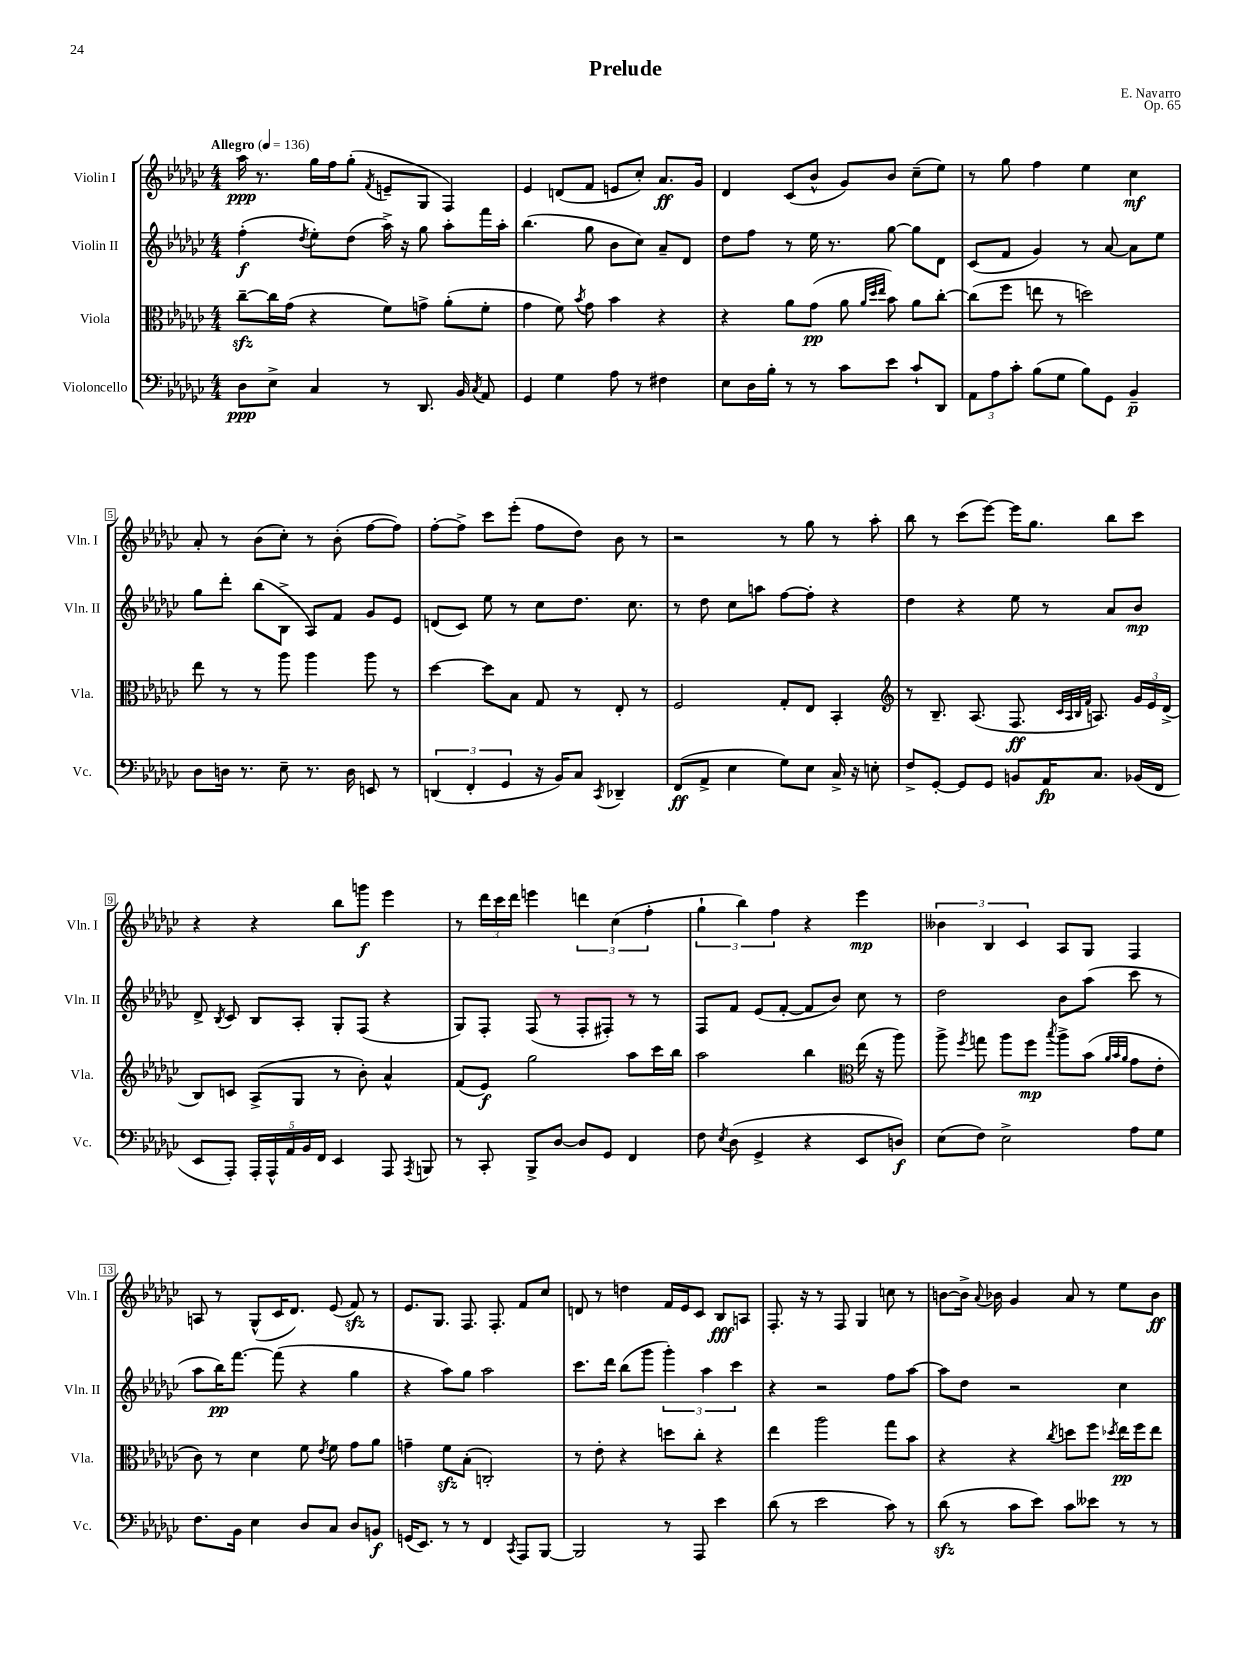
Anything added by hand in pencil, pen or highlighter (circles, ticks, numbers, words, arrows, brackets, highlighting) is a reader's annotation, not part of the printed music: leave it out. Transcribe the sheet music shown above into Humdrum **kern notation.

**kern	**kern	**kern	**kern
*staff4	*staff3	*staff2	*staff1
*clefF4	*clefC3	*clefG2	*clefG2
*k[b-e-a-d-g-c-]	*k[b-e-a-d-g-c-]	*k[b-e-a-d-g-c-]	*k[b-e-a-d-g-c-]
*M4/4	*M4/4	*M4/4	*M4/4
*MM136	*MM136	*MM136	*MM136
8D-	[8cc-~	(4ff'	16aa-
.	.	.	8.r
8E-^	16cc-]	.	.
.	(16g-	.	.
.	.	8qdd-	.
4C-	4r	8ee-')	16gg-
.	.	.	16ff
.	.	(8dd-	(8gg-'
.	.	.	8qf
8r	8f)	16aa-^)	8e~
.	.	16r	.
8.DD-	8g^	8gg-	8G-
.	(8a-'	8aa-'	4F)
16BB-	.	.	.
8qC-	.	.	.
8AA-	8f'	16fff	.
.	.	16aa-'	.
=	=	=	=
4GG-	4g-	(4.bb-	4e-
4G-	8f)	.	(8d
.	8qb-	.	.
.	8g-	8gg-	8f
8A-	4b-	8b-	8e
8r	.	8cc-)	8cc-')
4F#	4r	8a-~	8.a-
.	.	8d-	.
.	.	.	16g-
=	=	=	=
8E-	4r	8dd-	4d-
16D-	.	8ff	.
16B-'	.	.	.
8r	8a-	8r	(8c-
8r	(8g-	16ee-	8b-^^
.	.	8.r	.
8c-	8a-	.	8g-)
.	32qqa-	.	.
.	32qqdd-	.	.
.	32qqee-	.	.
8e-	8b-)	[8gg-	8b-
8c-`	8a-	8gg-]	(8cc-~
8DD-	[8cc-'	8d-	8ee-)
=	=	=	=
12AA-	(8cc-]	(8c-	8r
12A-	.	.	.
.	8ff	8f	8gg-
12c-'	.	.	.
(8B-	8ee	4g-)	4ff
8G-	8r	.	.
8B-)	2dd)	8r	4ee-
8GG-	.	[8a-	.
4BB-~	.	8a-]	4cc-
.	.	8ee-	.
=	=	=	=
8D-	8ee-	8gg-	8a-'
16D	8r	8ddd-'	8r
8.r	.	.	.
.	8r	(8bb-	(8b-
8E-~	8aa-	8B-^	8cc-')
8.r	4aa-	8A-)	8r
.	.	8f	(8b-'
16D	.	.	.
8EE	8aa-	8g-	[8ff
8r	8r	8e-	8ff])
=	=	=	=
(6DD	[4dd-	(8d	[8ff'
.	.	8c-)	8ff^]
6FF'	.	.	.
.	8dd-]	8ee-	8ccc-
6GG-	.	.	.
.	8B-	8r	(8eee-'
16r	8G-	8cc-	8ff
16BB-)	.	.	.
8C-	8r	8.dd-	8dd-)
8qCC-	.	.	.
4DD-~	8E-'	.	8b-
.	.	8.cc-	.
.	8r	.	8r
=	=	=	=
(8FF	2F	8r	2r
8AA-^	.	8dd-	.
4E-	.	8cc-	.
.	.	8aa	.
8G-)	8G-'	[8ff	8r
8E-	8E-	8ff']	8gg-
16C-^	4BB-'	4r	8r
16r	.	.	.
8E'	.	.	8aa-'
=	=	=	=
*	*clefG2	*	*
8F^	8r	4dd-	8bb-
[8GG-'	8.B-~	.	8r
8GG-]	.	4r	(8ccc-
.	(8.A-	.	.
8GG-	.	.	[8eee-)
8BB	8.F	8ee-	16eee-]
.	.	.	8.gg-
16AA-	.	8r	.
.	32qqc-	.	.
.	32qqA-	.	.
.	32qqB-	.	.
.	32qqf	.	.
8.C-	8.A)	.	.
.	.	8a-	8bb-
(16BB-	24g-	8b-	8ccc-
.	24e-	.	.
16FF	.	.	.
.	(24d-^	.	.
=	=	=	=
8EE-	8B-)	8d-^	4r
.	.	8qB-	.
8AAA-')	8c	8c-	.
20AAA-'	(8A-^	8B-	4r
20AAA-^^	.	.	.
20AA-	.	.	.
.	8G-	8A-'	.
20BB-	.	.	.
20FF	.	.	.
4EE-	8r	8G-'	8bb-
.	8b-')	(8F	8ggg
8AAA-	4a-^^	4r	4eee-
8qAAA-	.	.	.
8BBB	.	.	.
=	=	=	=
8r	(8f	8G-)	8r
8CC-'	8e-)	8F'	24ddd-
.	.	.	24ccc-
.	.	.	24ddd-
8BBB-^	2gg-	(8F	4eee
[8D-	.	8r	.
8D-]	.	8F'	6ddd
8GG-	.	8F#')	.
.	.	.	(6cc-
4FF	8aa-	8r	.
.	.	.	6ff'
.	16ccc-	8r	.
.	16bb-	.	.
=	=	=	=
8F	2aa-	8F	6gg-`
8qE-	.	.	.
(8D-	.	8f	.
.	.	.	6bb-)
4GG-^	.	(8e-	.
.	.	.	6ff
.	.	[8f'	.
4r	4bb-	8f]	4r
.	.	8b-)	.
*	*clefC3	*	*
8EE-	(16ee-	8cc-	4eee-
.	16r	.	.
8D)	8aa-)	8r	.
=	=	=	=
(8E-	8aa-^	2dd-	6b--
.	8qff	.	.
8F)	8gg	.	.
.	.	.	6B-
2E-^	8aa-	.	.
.	.	.	6c-
.	8ff	.	.
.	8qbb-	.	.
.	8aa-^	8b-	8A-
.	(8b-	(8aa-	8G-
.	32qqa-	.	.
.	32qqb-	.	.
.	32qqa-	.	.
8A-	8g-	8ccc-	4F
8G-	8e-'	8r	.
=	=	=	=
8.F	8c-)	8aa-	8A
.	8r	16bb-)	8r
16BB-	.	[8.fff	.
4E-	4d-	.	(8G-^^
.	.	(8fff]	16c-
.	.	.	8.d-)
8D-	8f	4r	.
.	8qe-	.	.
8C-	8f	.	(8e-
8D-	8g-	4gg-	8f)
8BB	8a-	.	8r
=	=	=	=
(16GG	4g~	4r	8.e-
8.EE-)	.	.	.
.	.	.	8.G-
8r	8f	8aa-)	.
8r	(8B-'	8gg-	8.F
4FF	2C')	2aa-	.
.	.	.	8.F'
8qCC-	.	.	.
8AAA-	.	.	8f
[8BBB-	.	.	8cc-
=	=	=	=
2BBB-]	8r	8.ccc-	8d
.	8e-'	.	8r
.	.	16ddd-	.
.	4r	(8bb-	4dd
.	.	8ggg-	.
8r	8dd	6ggg-')	16f
.	.	.	16e-
8AAA-	8cc-'	.	8c-
.	.	6aa-	.
4e-	4r	.	8B-
.	.	6ccc-	.
.	.	.	8A
=	=	=	=
(8d-	4ee-	4r	8.F'
8r	.	.	.
.	.	.	16r
2e-	2aa-	2r	8r
.	.	.	8F
.	.	.	4G-
8c-)	8gg-	8ff	8cc
8r	8b-	[8aa-	8r
=	=	=	=
(8d-	4r	8aa-]	[8b
8r	.	8dd-	16b^]
.	.	.	8qqa-
.	.	.	16b-
8c-	4r	2r	4g-
8e-)	.	.	.
.	8qcc-	.	.
8c-	8dd	.	8a-
8e--	8ff	.	8r
.	8qdd-	.	.
8r	16ee-	4cc-	8ee-
.	16ff	.	.
8r	8ee-	.	8b-
==	==	==	==
*-	*-	*-	*-
